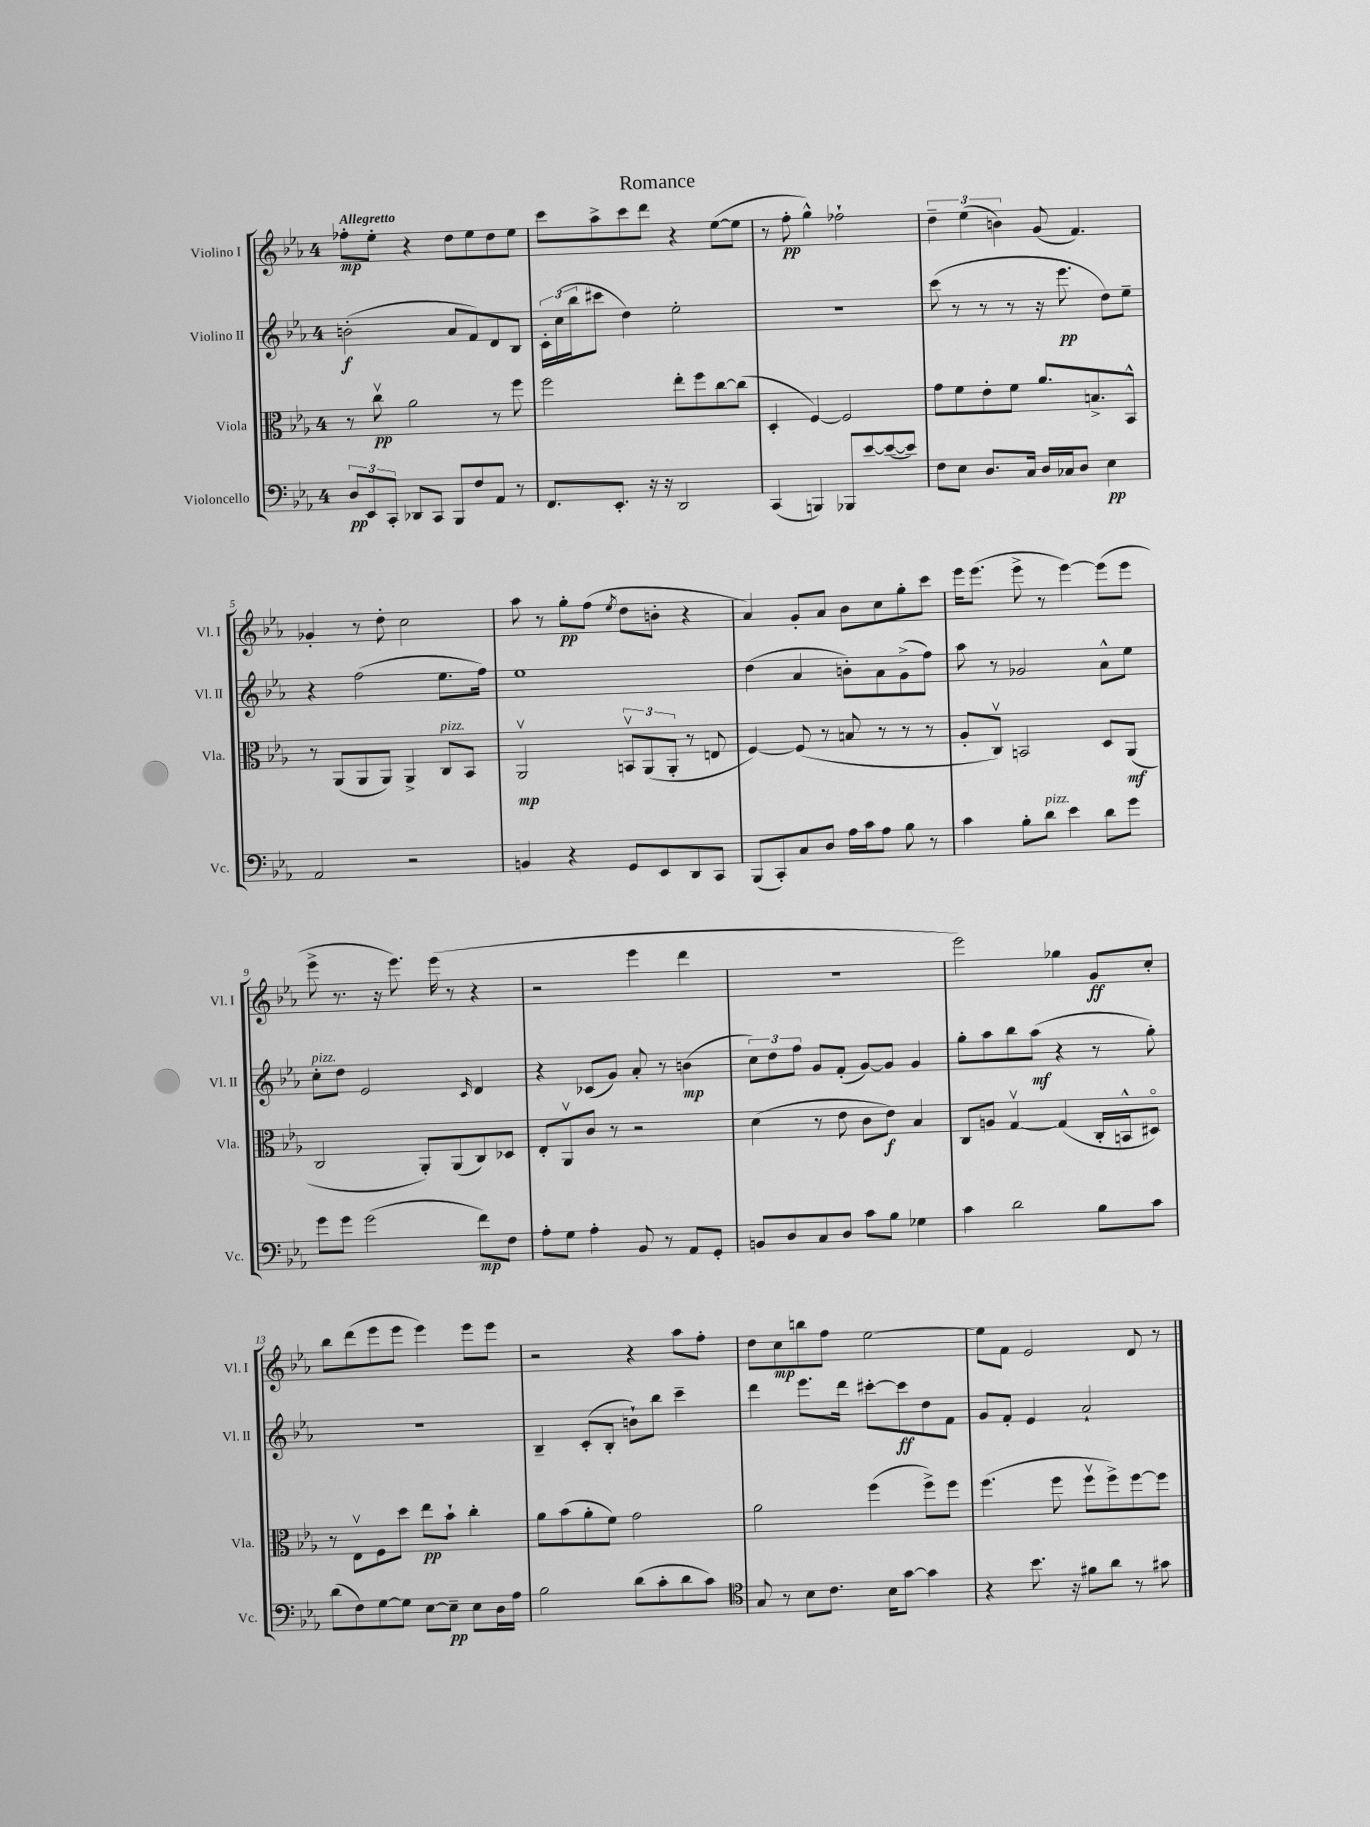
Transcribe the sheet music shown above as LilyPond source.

\header { title = "Romance" }
<<
\new StaffGroup <<
\new Staff = "s0" \with { instrumentName = "Violino I" shortInstrumentName = "Vl. I" } {
    \clef treble \key ees \major \once \override Staff.TimeSignature.style = #'single-digit \time 4/4 \tempo "Allegretto"
    fes''8-.\mp ees''8-. r4 d''8 ees''8 d''8 ees''8 |
    c'''8 aes''8-> c'''8 d'''8 r4 ees''8~( ees''8 |
    r8 f''8-.\pp g''4-^) fes''2-! |
    \tuplet 3/2 { d''4-- ees''4( b'4) } g'8( f'4.) |
    ges'4-. r8 d''8-. c''2 |
    aes''8 r8 g''8-.\pp f''8( \acciaccatura { ees''8 } d''8 b'8-. r4 |
    aes'4) g'8-. aes'8 bes'8 c''8 g''8-. c'''8 |
    ees'''16 ees'''8.( ees'''8-> r8 ees'''4~) ees'''8( ees'''8 |
    ees'''8-> r8. r16 ees'''8.) ees'''16( r8 r4 |
    r2 ees'''4 d'''4 |
    r1 |
    ees'''2) ges''4 g'8\ff c''8-. |
    bes''8 d'''8( ees'''8 ees'''8 ees'''4) ees'''8 ees'''8 |
    r2 r4 aes''8 f''8-. |
    d''8 c''8\mp b''8 f''8 ees''2~ |
    ees''8 f'8 ees'2 d'8 r8 \bar "|." |
}
\new Staff = "s1" \with { instrumentName = "Violino II" shortInstrumentName = "Vl. II" } {
    \clef treble \key ees \major \once \override Staff.TimeSignature.style = #'single-digit \time 4/4
    b'2-.\f( aes'8 f'8) d'8 bes8 |
    \tuplet 3/2 { c'16-. c''16( bes''16 } cis'''8 d''4) ees''2-. |
    R1 |
    c'''8( r8 r8 r8 r16 ees'''8.\pp d''8) ees''8-- |
    r4 f''2( ees''8. f''16) |
    ees''1 |
    d''4( aes'4 b'8-.) aes'8 g'8->( f''8) |
    aes''8 r8 ges'2 aes'8-^ ees''8 |
    c''8-.^\markup { \italic "pizz." } d''8 ees'2 \grace { c'16 } d'4 |
    r4 ces'8( g'8) aes'8-. r8 b'4\mp( |
    \tuplet 3/2 { c''8) d''8 f''8 } g'8 f'8-.( g'8~) g'8 g'4 |
    g''8-. aes''8 bes''8 aes''8\mf( r4 r8 g''8-.) |
    R1 |
    bes4-- c'8-.( bes8-. b'8-!) bes''8 c'''4-- |
    d'''4 ees'''8. d'''16 cis'''8~-. cis'''8\ff d''8 f'8 |
    g'8 f'8-. ees'4 aes'2-! \bar "|." |
}
\new Staff = "s2" \with { instrumentName = "Viola" shortInstrumentName = "Vla." } {
    \clef alto \key ees \major \once \override Staff.TimeSignature.style = #'single-digit \time 4/4
    r8 c''8\upbow\pp aes'2 r8 f''8 |
    f''2 ees''8-. f''8 c''8~ c''8( |
    d4-. f4~) f2 |
    g'8 f'8 ees'8-. f'8 aes'8. b8.-> bes,8-^ |
    r8 aes,8( aes,8 aes,8) aes,4-> c8^\markup { \italic "pizz." } bes,8 |
    aes,2\upbow\mp \tuplet 3/2 { b,8\upbow aes,8( aes,8-. } r8 e8 |
    f4~) f8( r8 b8 r8 r8 r8 |
    aes8-. c8\upbow) b,2 d8 aes,8\mf( |
    c2 aes,8-.) aes,8( c8) des8 |
    ees8-. aes,8\upbow c'8 r8 r2 |
    d'4( r8 ees'8 c'8 ees'8\f) bes4 |
    c8 a8 g4~\upbow g4( c16-. b,16-^ dis8\flageolet) |
    r8 ees8\upbow f8 d''8 ees''8\pp bes'8-! c''4-. |
    aes'8 bes'8( aes'8-. f'8) g'2 |
    aes'2 f''4( f''8->) f''8 |
    f''4.( f''8 f''8\upbow f''8->) f''8~ f''8 \bar "|." |
}
\new Staff = "s3" \with { instrumentName = "Violoncello" shortInstrumentName = "Vc." } {
    \clef bass \key ees \major \once \override Staff.TimeSignature.style = #'single-digit \time 4/4
    \tuplet 3/2 { d8\pp ees,8 c,8-. } des,8 c,8 bes,,8 f8 aes,8 r8 |
    f,8. ees,8.-. r16 r16 d,2 |
    c,4( b,,4) bes,,8 ees'8~ ees'8~( ees'8) |
    f8 ees8 d8. c16 d16 ces16 d8 ees4\pp |
    aes,2 r2 |
    b,4 r4 g,8 ees,8 d,8 c,8 |
    bes,,8( c,8-.) c8 d8 aes16 c'16 aes8 bes8 r8 |
    c'4 bes8-. d'8^\markup { \italic "pizz." } ees'4 d'8 g'8 |
    g'8 g'8 g'2( f'8\mp) f8 |
    aes8-. g8 aes4-. bes,8 r8 aes,8 g,8-. |
    b,8 d8 c8 d8 c'8 bes8 ges4 |
    c'4 d'2 bes8 c'8 |
    d'8( f8) g8~ g8 ees8~ ees8--\pp ees8 d16 aes16 |
    bes2 d'8( c'8-. d'8 c'8) |
    \clef tenor g8 r8 bes8 c'8. bes16 g'8~ g'4 |
    r4 bes'8. r16 fis'8 aes'8 r8 gis'8 \bar "|." |
}
>>
>>
